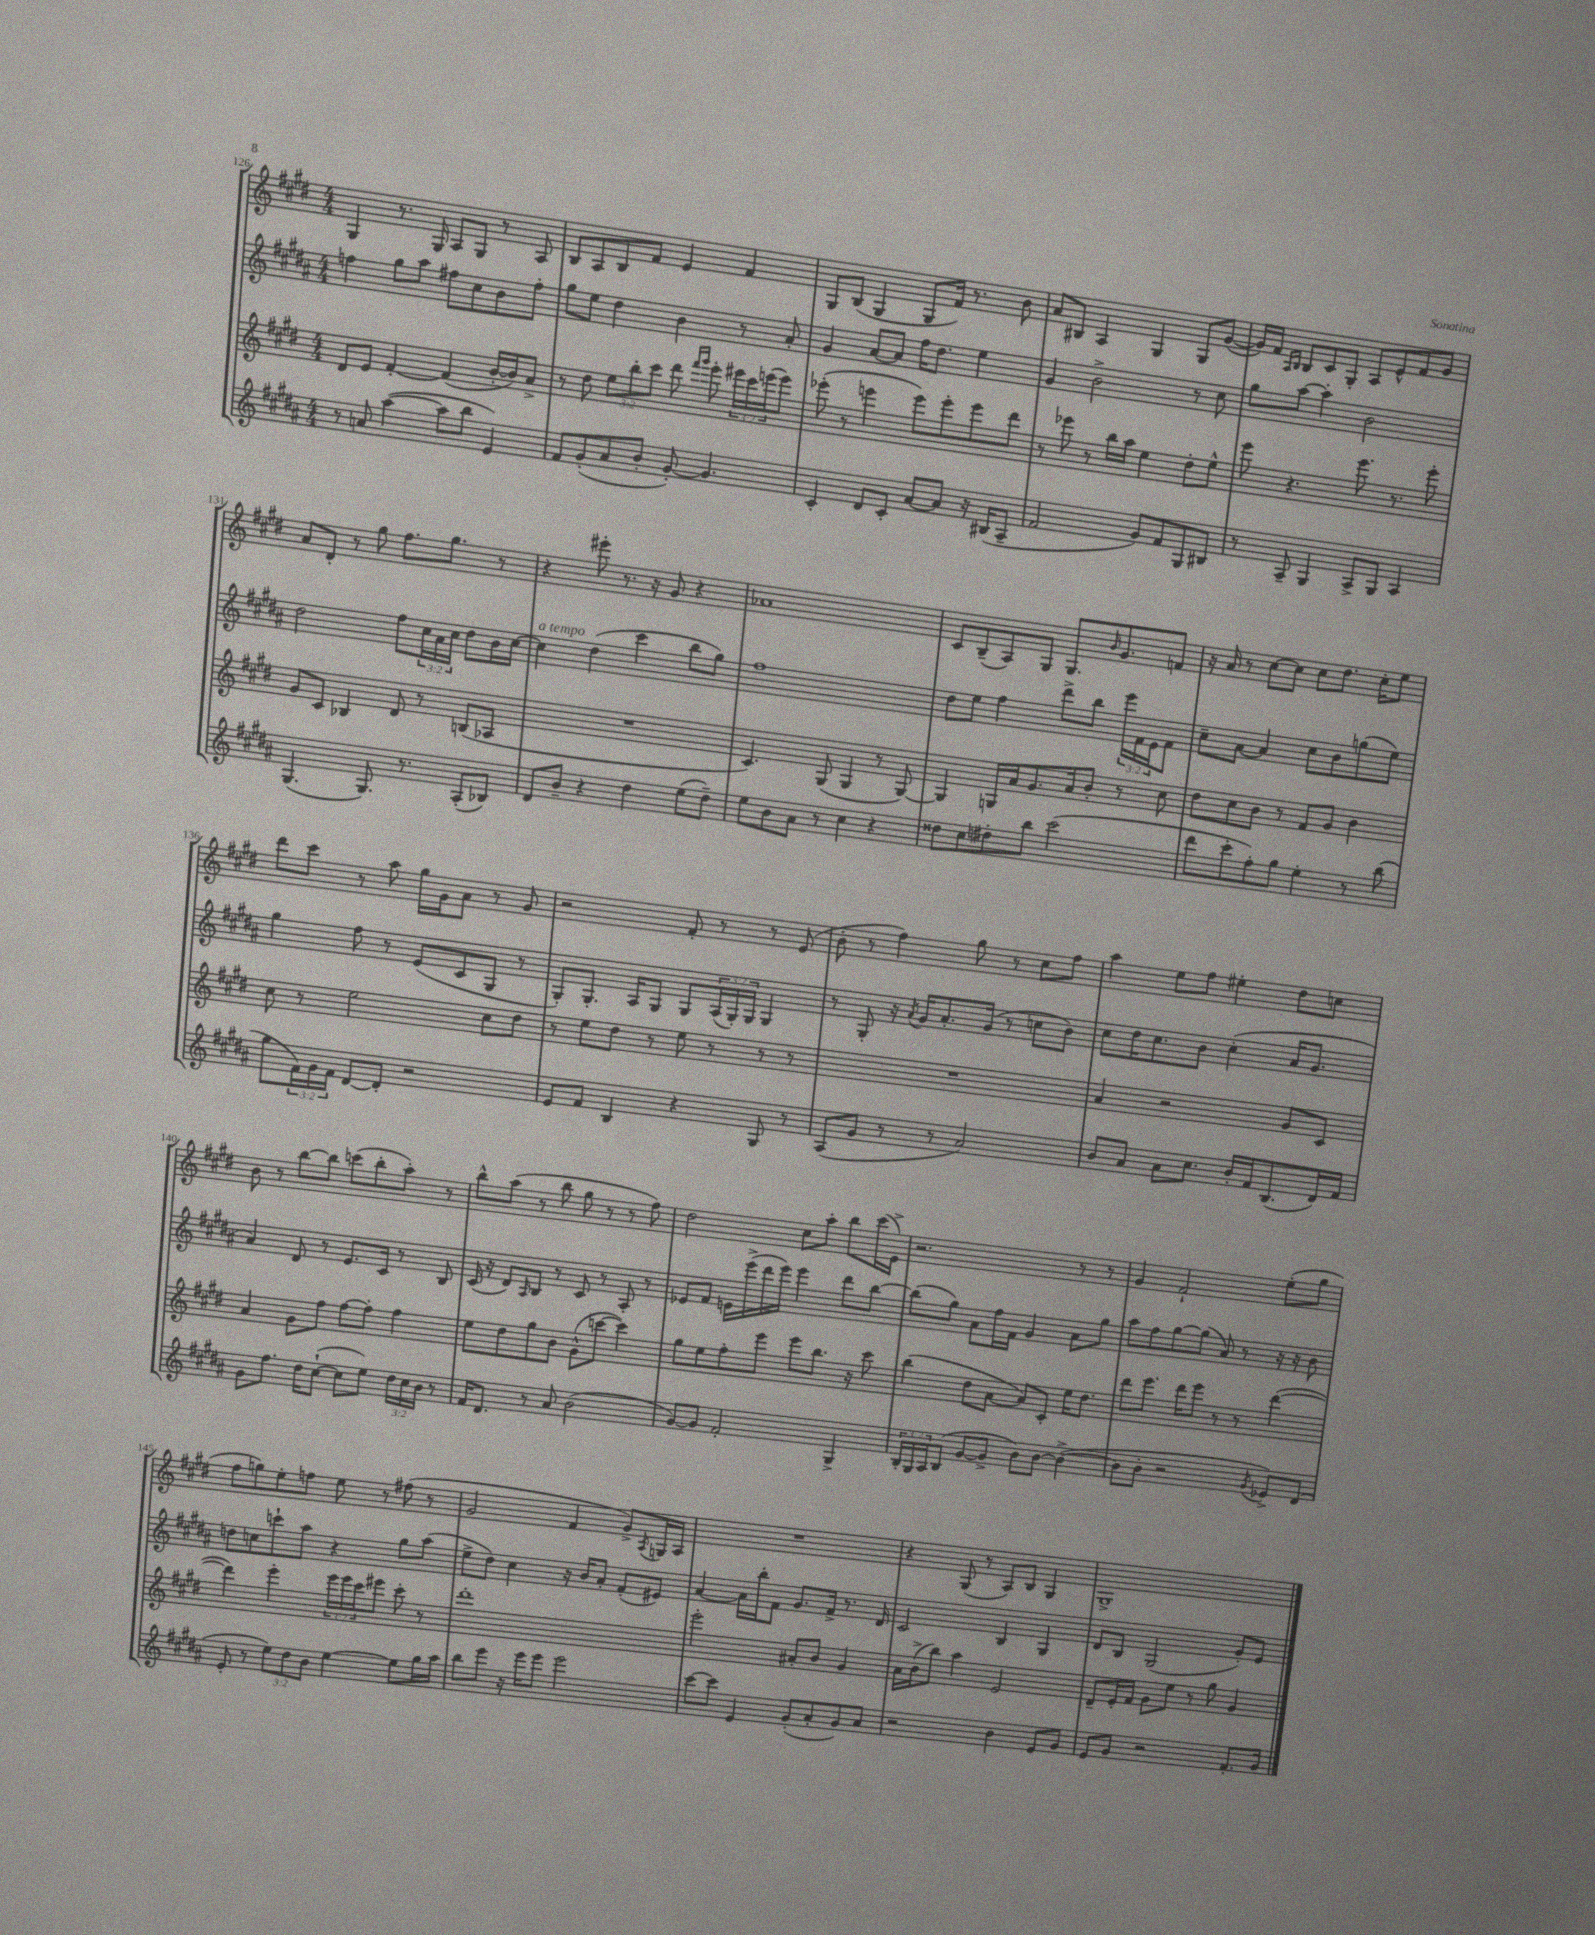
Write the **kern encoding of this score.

**kern	**kern	**kern	**kern
*staff4	*staff3	*staff2	*staff1
*clefG2	*clefG2	*clefG2	*clefG2
*k[f#c#g#d#a#]	*k[f#c#g#d#]	*k[f#c#g#d#a#]	*k[f#c#g#d#]
*M4/4	*M4/4	*M4/4	*M4/4
8r	8d#/L	4ff\	4G#/
8a/	8e/J	.	.
([4aa#\	[4f#'/	8gg#\L	8.r
.	.	8aa#\J	.
.	.	.	16G#/
8aa#\]L	(4f#/]	8ff#\L	8A/L
8bb\J	.	8cc#\	8G#/J
4e/)	[16b'/LL	8b\	8r
.	16b/]J)	.	.
.	8a^/J	8ff#'\J	8A/
=	=	=	=
8f#/L	8r	8gg#\L	8B/L
(8g#'/	8dd#\	8ee\J	8A/
8a#/	12ee\L	4dd#\	8B/
.	12bb'\	.	.
8b'/J	.	.	8f#/J
.	12ccc#\J	.	.
[8g#'/)	8ddd#\	4b\	4e/
.	16qqfff#/LL	.	.
.	16qqggg#/JJ	.	.
4.g#/]	8eee'\	.	.
.	24eee#\LL	8r	4f#/
.	24ccc#\	.	.
.	(24eee\J	.	.
.	8eee\J)	8a#'/	.
=	=	=	=
4c#'/	(8eee-'\	4g#/	8G#/L
.	8r	.	(8B/J
8d#/L	4eee\	[8a#/L	4G#/
8c#'/J	.	8a#/]J	.
[8a#/L	8eee\L)	16ff#\LK	8G#/L
.	.	8.dd#\J	.
8a#/]J	8eee'\	.	16f#/Jk)
.	.	.	8.r
16r	8eee\	4ee\	.
(16B#/LK	.	.	.
8A#~/J	8ddd#\J	.	8b\
=	=	=	=
2f#/	8r	4g#/	8a/L
.	8eee-\	.	8B#/J
.	8r	2b^\	4A/
.	16bb\LL	.	.
.	16aa\JJ	.	.
8g#/L)	4ee\	.	4G#/
8f#/	.	.	.
8G#/	8dd#'\L	8r	8G#/L
8B#/J	8ee^^\J	8cc#\	([8g#/J
=	=	=	=
8r	8eee\	8gg#\L	16g#/]LL)
.	.	.	16f#/JJ
.	.	.	16qqA/LL
.	.	.	16qqB/JJ
8A#~/	4.r	[8aa#\J	8B/L
4G#/	.	4aa#'\]	8c#/
.	.	.	8G#'/J
8A#^/L	8.eee\	2b\	8A/L
8G#/J	.	.	8e^^/
.	8.r	.	.
4A#/	.	.	8f#/
.	8eee'\	.	8g#/J
=	=	=	=
(4.G#/	8g#/L	2dd#\	8a/L
.	8c#/J	.	8d#'/J
.	4B-/	.	8r
8.G#/)	.	.	8gg#\
.	8d#/	8ff#\L	8.ff#\L
8.r	.	.	.
.	8r	24cc#\L	.
.	.	24a#\	.
.	.	.	8.gg#\J
.	.	24cc#\JJ	.
(8A#'/L	(8B/L	8dd#\L	.
8B-/J)	8A-/J	16b\L	8r
.	.	[16cc#\JJ	.
=	=	=	=
8d#/L	1r	4cc#\]	4r
8b~/J	.	.	.
4r	.	(4dd#\	8eee#'\
.	.	.	8.r
4dd#\	.	4ccc#\	.
.	.	.	16r
.	.	.	8g#/
(8ee\L	.	8bb\L	4r
8dd#~\J)	.	8gg#\J)	.
=	=	=	=
8ee\L	4.c#/)	1ff#	1a-
8b\	.	.	.
8a#\J	.	.	.
8r	(8G#/	.	.
4cc#\	4G#/	.	.
4r	8r	.	.
.	[8G#/)	.	.
=	=	=	=
8dd##\L	4G#/]	8dd#\L	8c#/L
8cc#\	.	8ee\J	(8B~/
8dd#'\	16G/LL	4ff#\	8A/)
.	16a/J	.	.
8bb\J	8.g#/	.	8G#/J
(2ccc#\	.	8ddd#^\L	8.G#/L
.	16a/k	.	.
.	8b'/J	8bb\J	.
.	.	.	16qqb/
.	.	.	8.g#/
.	8r	24eee\LL	.
.	.	24f#\	.
.	.	24e\J	.
.	8cc#\	8f#\J	8f/J
=	=	=	=
8ddd#\L	8dd#\L	8cc#~\L	16r
.	.	.	16a/
8ccc#'\	8cc#\	[8a#\J	8r
8ff#'\)	8b\J	4a#/]	[8cc#\L
8gg#\J	8r	.	8cc#\]J
4ee'\	8f#/L	8cc#\L	8cc#\L
.	8g#/J	8b\	8.dd#\J
8r	4b\	(8gg\	.
.	.	.	16cc#'\LK
(8bb\	.	8ee\J)	8ee\J
=	=	=	=
8gg#\L	8cc#\	4gg#\	8ddd#\L
24f#\L)	8r	.	8ccc#\J
24g#\	.	.	.
24f#\JJ	.	.	.
[8d#/L	2ee\	8ff#\	8r
8d#'/]J	.	8r	8aa\
2r	.	(8e/L	16gg#\LL
.	.	.	16g#\J
.	.	8c#/	8a\J
.	8cc#\L	8G#/J	8r
.	8dd#\J	8r	8g#/
=	=	=	=
8e/L	8r	8G#'/L)	2r
8f#/J	8ee\L	8.G#'/J	.
4B/	8dd#\J	.	.
.	.	16A#/LK	.
.	8r	8G#/J	.
4r	8ee\	8G#/L	8f#'/
.	8r	(24A#/L	8r
.	.	24G#'/)	.
.	.	24G#/JJ	.
8G#/	8r	4G#/	8r
8r	8r	.	(8e/
=	=	=	=
(8A#/L	1r	8r	8b'\
8g#/J	.	8G#'/	8r
8r	.	16r	4ff#\)
.	.	8qa#/	.
.	.	16g#/LK	.
8r	.	8.a#'/	.
2a#/)	.	.	8gg#\
.	.	(16g#/Jk	.
.	.	8r	8r
.	.	8cc\L	8cc#\L
.	.	8b\J)	8ff#\J
=	=	=	=
8b/L	4a/	8cc#\L	4aa\
8a#/J	.	16dd#\K	.
.	.	8.cc#\	.
8a#\L	2r	.	8ee\L
8.cc#\J	.	8b\J	8ff#\J
.	.	(4cc#'\	4ee#'\
16b'/LL	.	.	.
16f#/J	.	.	.
(8.B/	.	.	.
.	8g#/L	16a#/LK	8dd#\L
.	.	8.g#/J	.
16d#/L)	8c#/J	.	8cc\J
16f#/JJ	.	.	.
=	=	=	=
8g#\L	4a/	4a#/)	8b\
8.ff#\J	.	.	8r
.	8g#\L	8d#/	[8bb\L
16dd#\LK	.	.	.
([8cc#`\J	8ff#\J	8r	8bb\]J
8cc#\]L	[8ff#\L	8.e/L	(8ccc\L
8ee\J)	8ff#'\]J	.	8bb'\
.	.	16c#/Jk	.
24dd#\LL	4ff#\	8r	8aa'\J)
24cc#\	.	.	.
24b\JJ	.	.	.
8r	.	8B/	8r
=	=	=	=
16f#/LK	8ee\L	(16c#/	8bb^^\L
8.d#/J	.	16r	.
.	8dd#\	8d#/L)	(8aa\J
.	.	16qqA#/	.
8r	8gg#\	8B/J	8r
8a#/	8b\J	8r	8bb\
(2b\	(8g#^^\L	8c#/	8gg#\
.	[8ccc\J	8r	8r
.	4ccc\])	8A#'/	8r
.	.	8r	8ff#\)
=	=	=	=
[8g#/L)	8gg#\L	8e-/L	2dd#\
8g#/]J	8ee\	8f#/J	.
2f#'/	8ff#'\	16e\LL	.
.	.	(16eee^\	.
.	8eee\J	16ddd#\	.
.	.	16eee\JJ)	.
.	8eee\L	4eee\	8cc#\L
.	8.bb\J	.	8aa'\J
4G#^/	.	8ddd#\L	8bb\L
.	16r	.	.
.	8ccc#\	[8bb\J	(16ccc#\L
.	.	.	16e^\JJ)
=	=	=	=
24B'/LL	(4bb\	(8bb\]L	2.r
24G#/	.	.	.
24A#/J	.	.	.
(8B/J	.	8gg#\J)	.
[8g#/L	8dd#\L	8a#\L	.
8g#^/]J	[8a\J	16ff#\L	.
.	.	16f#\JJ	.
8b\L)	8a/]L)	4g#/	.
[8b\J	8c#'/J	.	.
(4b^\_	16ee\LK	8a#\L	8r
.	8.dd#\J	.	.
.	.	8gg#\J	8r
=	=	=	=
8b\]L	8ddd#\L	8aa#\L	4g#/
8b'\J	8.eee\J	8ff#\	.
2r	.	[8gg#\	2f#`/
.	16ddd#\LK	.	.
.	8eee\J	(8gg#\]J	.
.	8r	8a#/)	.
.	8r	8r	.
8qg#/	.	.	.
8e-^/L)	([4ddd#\	16r	(8ee'\L
.	.	16r	.
(8d#/J	.	8b\	8gg#\J
=	=	=	=
8e'/	4ddd#\])	8dd\L	8ff#\L
8r	.	8cc\	8gg\)
12ee\L)	4eee'\	8ccc`\	8ee'\
12dd#\	.	.	.
.	.	8aa#\J	8ff\J
12b\J	.	.	.
[4ee\	24eee\LL	4r	8ee\
.	24eee\	.	.
.	24ccc#\J	.	.
.	8eee#\J	.	8r
8ee\]L	8ccc#'\	8gg#\L	(8ff#\
16gg#\L	8r	(8aa#\J	8r
16aa#\JJ	.	.	.
=	=	=	=
8bb\L	1ddd#'	8ee^\L	2g#/
8eee\J	.	8dd#\J)	.
16r	.	4cc#\	.
16eee\LK	.	.	.
8eee\J	.	.	.
2eee\	.	16r	4f#/
.	.	16b/LK	.
.	.	8a#'/J	.
.	.	(8f#'/L	8g#^/L)
.	.	.	8qA/
.	.	8e#/J)	16G/L
.	.	.	16A/JJ
=	=	=	=
[8ccc#\L	2eee'\	[4a#/	1r
8ccc#\]J	.	.	.
4e/	.	16a#\]LL	.
.	.	16bb'\J	.
.	.	8f#\J	.
(8g#'/L	8a#'/L	8.g#/L	.
8a#'/	8b/J	.	.
.	.	16f#^/Jk	.
8g#/)	4g#/	8.r	.
8a#/J	.	.	.
.	.	16d#/	.
=	=	=	=
2r	16a\LL	2c#/	4r
.	(16b^\J	.	.
.	8bb\J)	.	.
.	4aa\	.	(8G#/
.	.	.	8r
4b\	2e/	4B/	8A/L)
.	.	.	8B/J
8e/L	.	4G#/	4G#/
8g#/J	.	.	.
=	=	=	=
8e/L	8d#~/L	8d#/L	1G#^
8g#/J	16e'/L	8B/J	.
.	16f#/JJ	.	.
2r	8g#\L	(2G#/	.
.	8ee\J	.	.
.	8r	.	.
.	8gg#\	.	.
8.f#'/L	4g#/	8g#'/L)	.
.	.	8e/J	.
16g#/Jk	.	.	.
==	==	==	==
*-	*-	*-	*-
